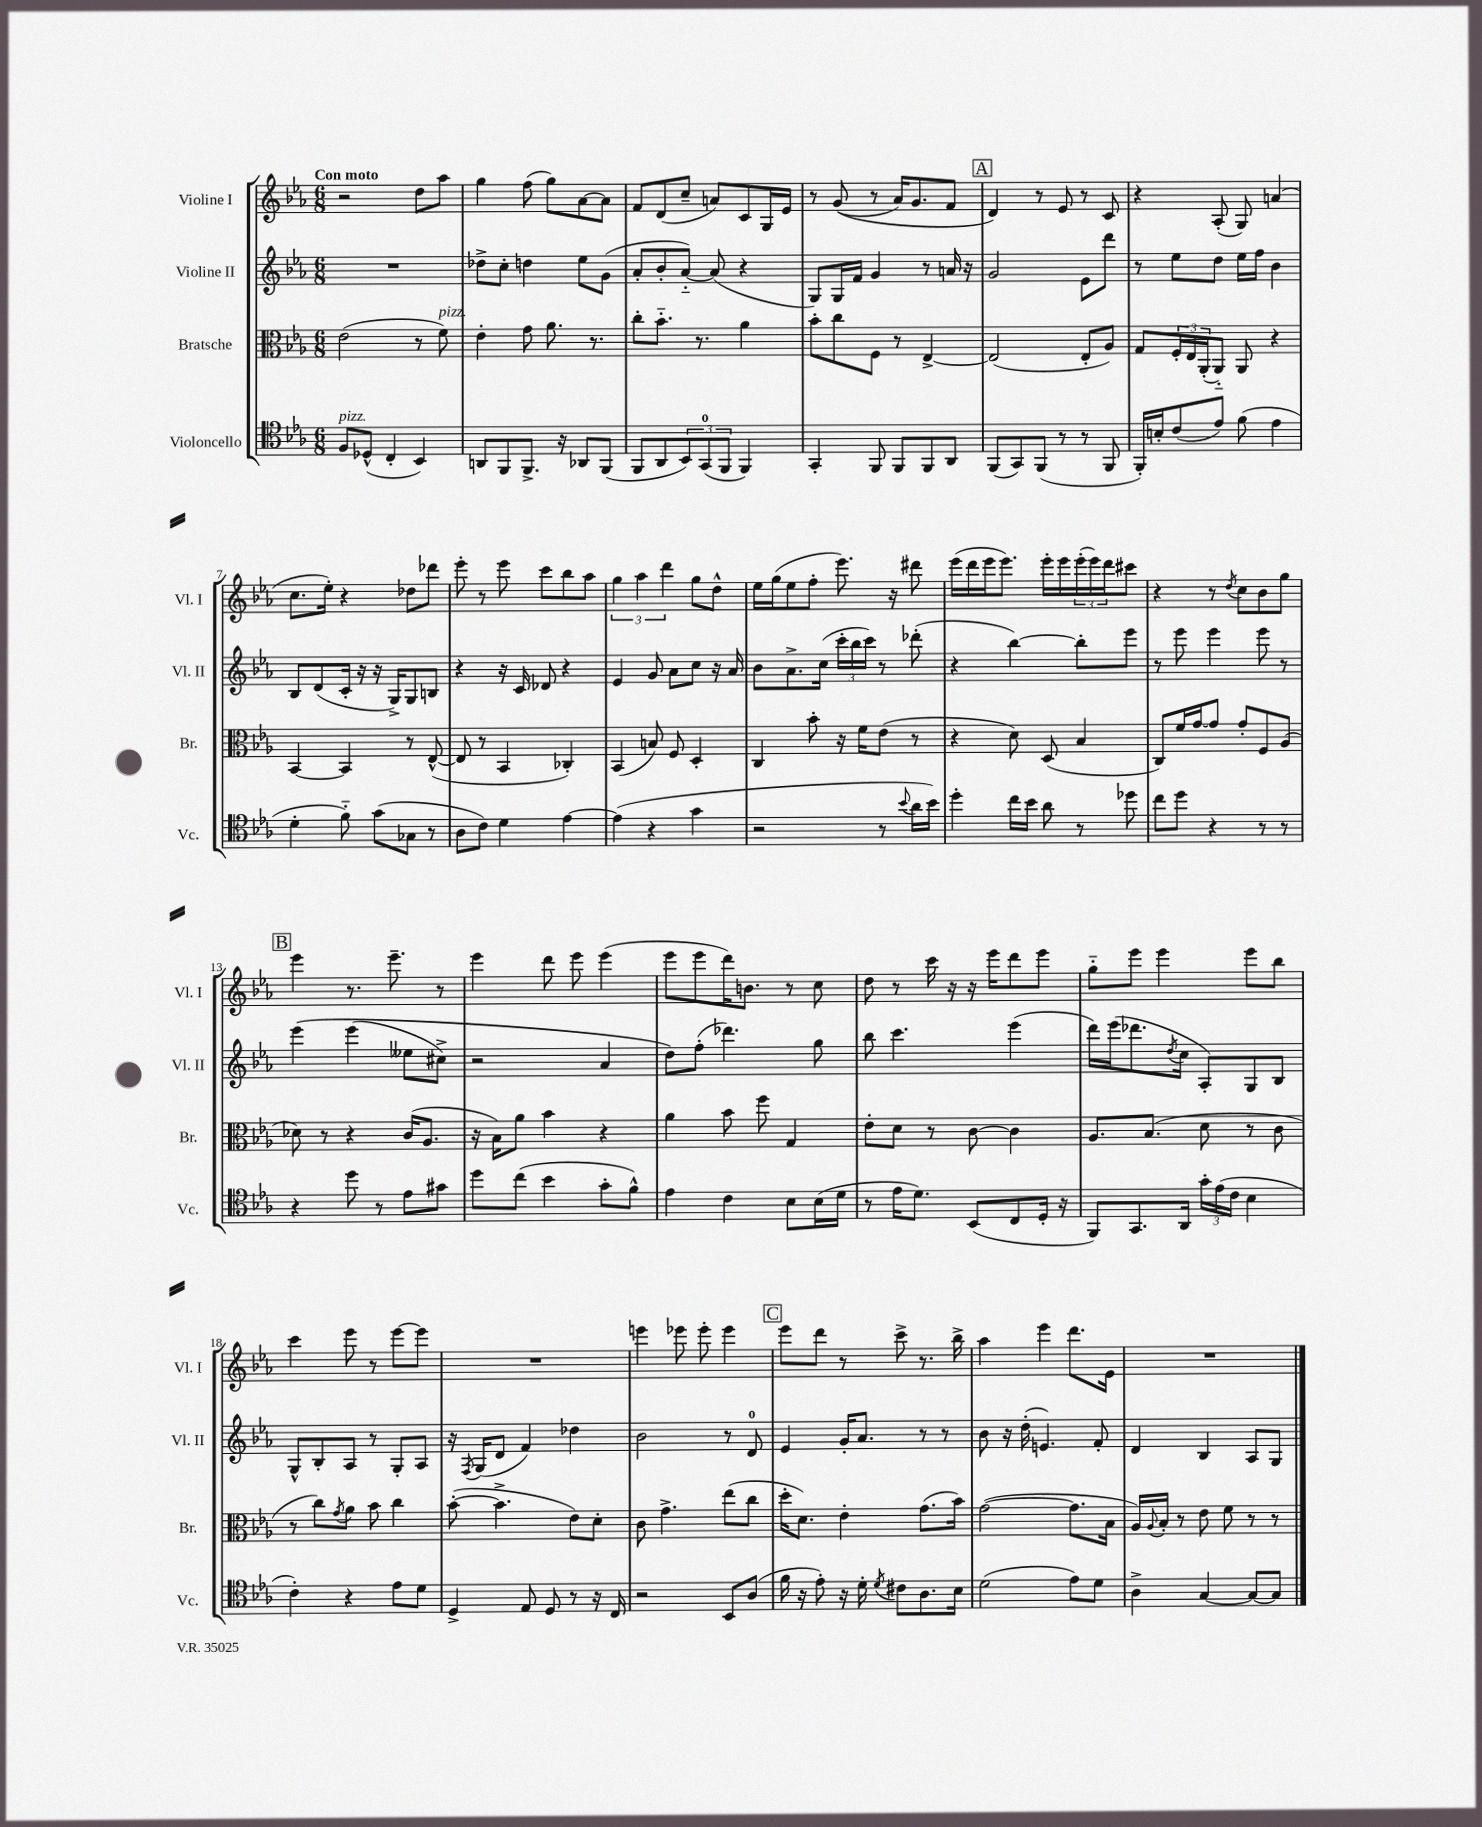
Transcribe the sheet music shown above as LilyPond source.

<<
\new StaffGroup <<
\new Staff = "s0" \with { instrumentName = "Violine I" shortInstrumentName = "Vl. I" } {
    \clef treble \key ees \major \numericTimeSignature \time 6/8 \tempo "Con moto"
    r2 d''8 aes''8 |
    g''4 f''8( g''8) aes'8~ aes'8 |
    f'8 d'8( c''8-- a'8) c'8 g16 ees'16 |
    r8 g'8(\( r8 aes'16) g'8. f'8 |
    \mark \markup { \box "A" } d'4\) r8 ees'8 r8 c'8 |
    r4 aes8-.( g8) a'4( |
    c''8. ees''16-.) r4 des''8 des'''8 |
    ees'''8-. r8 ees'''8 c'''8 bes''8 aes''8 |
    \tuplet 3/2 { g''4 aes''4 d'''4 } g''8 d''8-^ |
    ees''16 g''16( ees''8 f''8-. ees'''8.) r16 dis'''8 |
    ees'''16( d'''16 ees'''16 ees'''8.) ees'''16-. ees'''16 \tuplet 3/2 { ees'''16-.( ees'''16) d'''16 } cis'''8 |
    r4 r8 \acciaccatura { d''8 } c''8 bes'8 g''8 |
    \mark \markup { \box "B" } ees'''4 r8. ees'''8.-- r8 |
    ees'''4 d'''8 ees'''8 ees'''4( |
    ees'''8 ees'''8 d'''16) b'8. r8 c''8 |
    d''8 r8 c'''16 r16 r16 ees'''16 d'''8 ees'''8 |
    g''8-_ ees'''8 ees'''4 ees'''8 bes''8 |
    c'''4 ees'''8 r8 ees'''8~ ees'''8 |
    R2. |
    e'''4 ees'''8 ees'''8-. ees'''4 |
    \mark \markup { \box "C" } ees'''8 d'''8 r8 c'''8-> r8. bes''16-> |
    aes''4 ees'''4 d'''8. ees'16 |
    R2. \bar "|." |
}
\new Staff = "s1" \with { instrumentName = "Violine II" shortInstrumentName = "Vl. II" } {
    \clef treble \key ees \major \numericTimeSignature \time 6/8
    R2. |
    des''8-> c''8-. d''4 ees''8 g'8( |
    aes'8-. bes'8-. aes'8~-_) aes'8( r4 |
    g8) g16 f'16 g'4 r8 a'16 r16 |
    \mark \markup { \box "A" } g'2 ees'8 d'''8 |
    r8 ees''8 d''8 ees''16 f''16 bes'4 |
    bes8 d'8( c'16-. r16 r16 g16->) g8 b8 |
    r4 r16 c'16 des'8 r4 |
    ees'4 g'8 aes'8 c''8 r16 aes'16 |
    bes'8 aes'8.-> c''16( \tuplet 3/2 { c'''16-. bes''16 c'''16) } r8 des'''8-.( |
    r4 bes''4~) bes''8-. ees'''8 |
    r8 ees'''8 ees'''4 ees'''8 r8 |
    \mark \markup { \box "B" } ees'''4\( ees'''4( eeses''8 cis''8->) |
    r2 aes'4 |
    d''8\) f''8-.( des'''4.) g''8 |
    bes''8 c'''4. ees'''4( |
    d'''16) ees'''16( des'''8. \acciaccatura { d''8 } c''16 aes8-.) g8 bes8 |
    g8-^ bes8-. aes8 r8 g8-. aes8 |
    r16 \acciaccatura { f8 } g16( d'8 f'4) des''4 |
    bes'2 r8 d'8-0 |
    \mark \markup { \box "C" } ees'4 g'16-. aes'8. r8 r8 |
    bes'8 r16 d''16-.( e'4.) f'8-. |
    d'4 bes4 aes8 g8 \bar "|." |
}
\new Staff = "s2" \with { instrumentName = "Bratsche" shortInstrumentName = "Br." } {
    \clef alto \key ees \major \numericTimeSignature \time 6/8
    ees'2( r8 f'8^\markup { \italic "pizz." }) |
    ees'4-. g'8 aes'8. r8. |
    c''8-. bes'8.-_ r8. aes'4 |
    bes'8-. c''8 f8 r8 ees4~-> |
    \mark \markup { \box "A" } ees2( ees8-. aes8) |
    g8 \tuplet 3/2 { f16-. ees16 aes,16-.( } aes,8-_) aes,8 r4 |
    bes,4~ bes,4 r8 ees8~-^( |
    ees8 r8 bes,4 ces4-.) |
    bes,4( b8) f8 d4-. |
    c4 bes'8-. r16 f'16 ees'8( r8 |
    r4 d'8) d8( bes4 |
    c8) f'16 g'16~ g'8 g'8-. f8 aes8( |
    \mark \markup { \box "B" } des'8) r8 r4 c'16( aes8. |
    r16 bes16) aes'8 bes'4 r4 |
    aes'4 bes'8 f''8 g4 |
    ees'8-. d'8 r8 c'8~ c'4 |
    aes8. bes8.( d'8 r8 c'8 |
    r8 c''8) \acciaccatura { g'8 } aes'8 bes'8 c''4 |
    bes'8~-.( bes'4.-> ees'8) d'8-. |
    c'8 g'4.-> ees''8( c''8 |
    \mark \markup { \box "C" } d''16-. d'8.) ees'4-. g'8.( bes'16) |
    g'2~( g'8. bes16 |
    aes16) \appoggiatura { aes8 } bes16-. r8 ees'8 f'8 r8 r8 \bar "|." |
}
\new Staff = "s3" \with { instrumentName = "Violoncello" shortInstrumentName = "Vc." } {
    \clef tenor \key ees \major \numericTimeSignature \time 6/8
    f8^\markup { \italic "pizz." } des8-^( c4-. bes,4) |
    a,8 f,8 f,8.-> r16 aes,8 f,8( |
    f,8 aes,8 \tuplet 3/2 { bes,8) g,8-0( f,8 } f,4) |
    g,4-. f,8 f,8 f,8 aes,8 |
    \mark \markup { \box "A" } f,8( g,8) f,8( r8 r8 f,8 |
    f,16-.) b16-. c'8( ees'8) f'8( ees'4 |
    d'4-. f'8-_) g'8( ges8 r8 |
    aes8 c'8) d'4 ees'4~ |
    ees'4( r4 g'4 |
    r2 r8 \appoggiatura { bes'8 } aes'16 bes'16) |
    d''4-. c''16 bes'16 aes'8 r8 des''8 |
    c''8 d''8 r4 r8 r8 |
    \mark \markup { \box "B" } r4 d''8 r8 ees'8 gis'8 |
    d''8 c''8( bes'4 g'8-. f'8-^) |
    ees'4 c'4 bes8 bes16( d'16 |
    r8 ees'16 d'8.) bes,8( c8 d16-. r16 |
    f,8) g,8. aes,16 \tuplet 3/2 { g'16-. ees'16( c'16 } bes4 |
    c'4-.) r4 ees'8 d'8 |
    d4-> ees8 d8 r8 r16 c16 |
    r2 bes,8 aes8( |
    \mark \markup { \box "C" } f'16 r16 ees'8-.) r16 d'16-. \acciaccatura { d'8 } cis'8 aes8. bes16 |
    d'2( ees'8) d'8 |
    aes4-> g4~ g8~ g8 \bar "|." |
}
>>
>>
